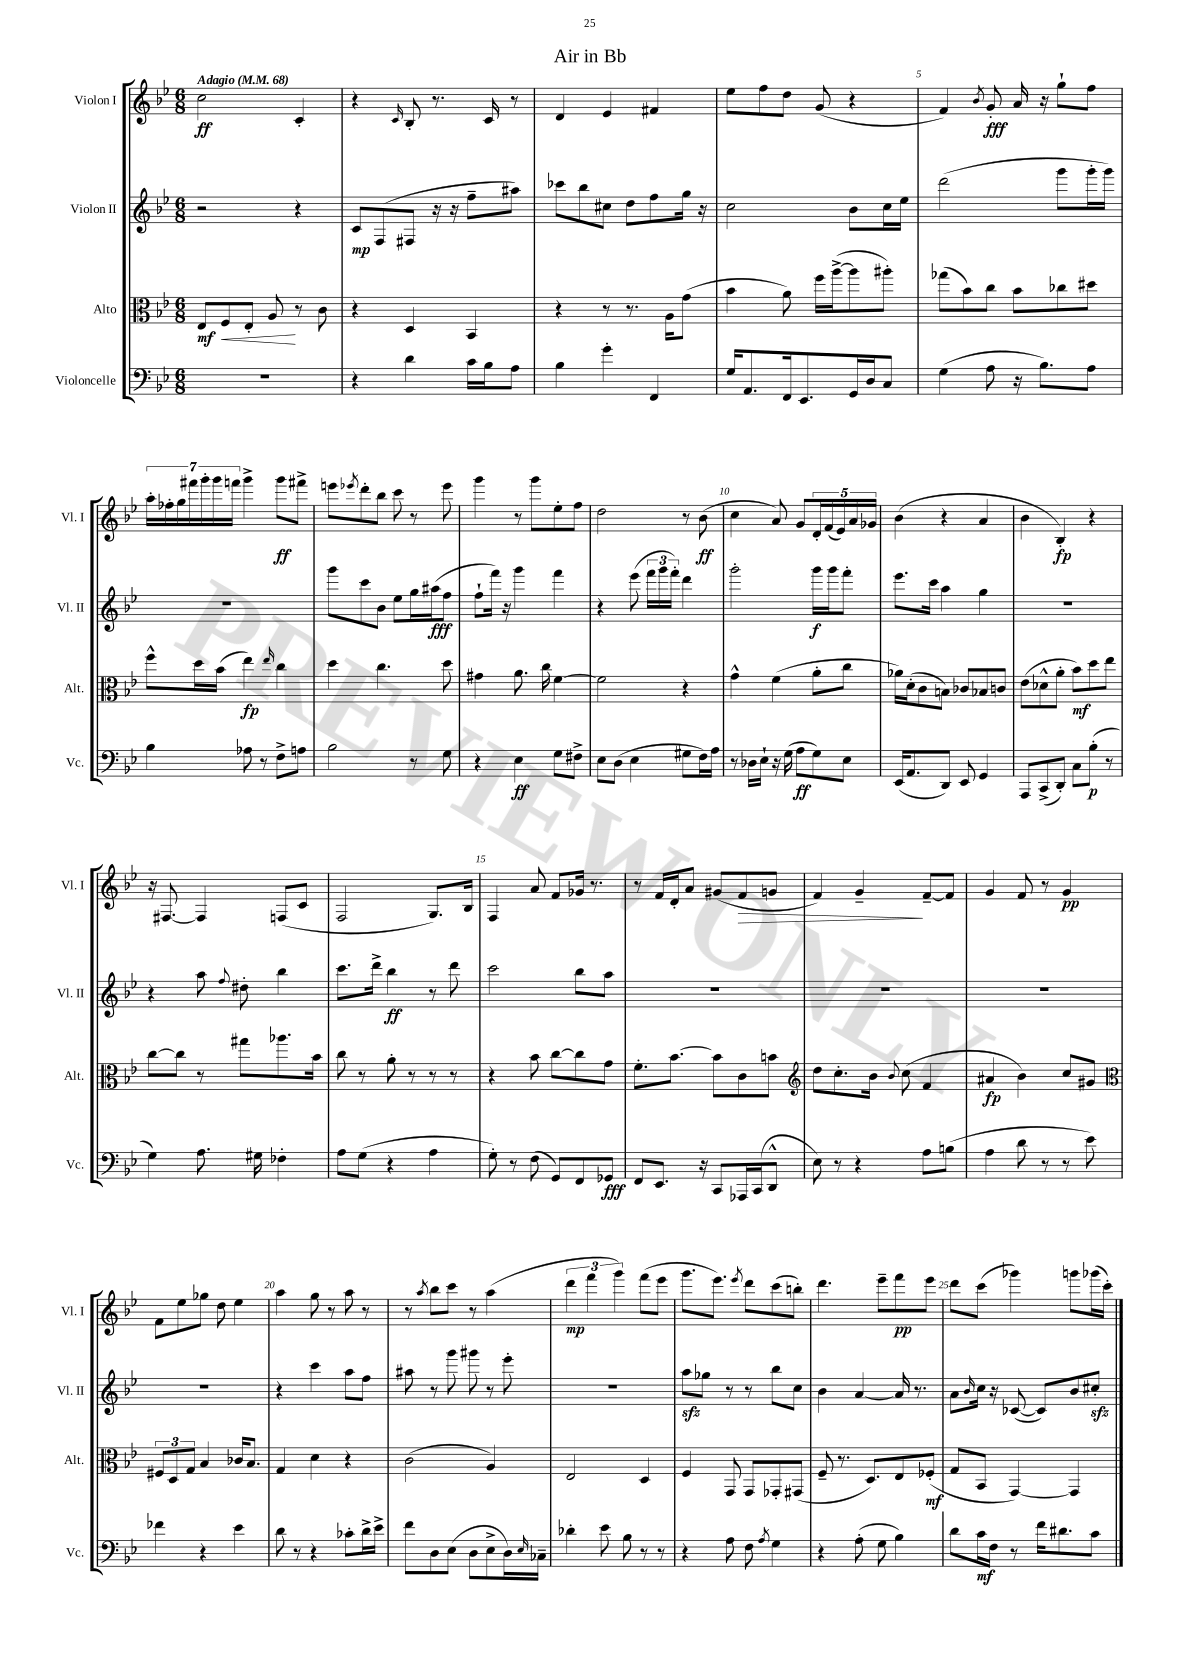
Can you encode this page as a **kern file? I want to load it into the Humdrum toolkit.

**kern	**kern	**kern	**kern
*staff4	*staff3	*staff2	*staff1
*clefF4	*clefC3	*clefG2	*clefG2
*k[b-e-]	*k[b-e-]	*k[b-e-]	*k[b-e-]
*M6/8	*M6/8	*M6/8	*M6/8
*MM68	*MM68	*MM68	*MM68
2.r	8E-/L	2r	2cc\
.	8F/	.	.
.	8E-'/J	.	.
.	8A/	.	.
.	8r	4r	4c'/
.	8c\	.	.
=	=	=	=
4r	4r	8c/L	4r
.	.	(8F/	.
.	.	.	16qqc/
4d\	4D/	8F#/J	8B-'/
.	.	16r	8.r
.	.	16r	.
16c\LL	4BB-/	8ff~\L	.
16B-\J	.	.	16c/
8A\J	.	8aa#\J)	8r
=	=	=	=
4B-\	4r	8ccc-\L	4d/
.	.	8bb-\	.
4g'\	8r	8cc#\J	4e-/
.	8.r	8dd\L	.
4FF/	.	8ff\	4f#/
.	16A\LK	.	.
.	(8g\J	16gg\Jk	.
.	.	16r	.
=	=	=	=
16G/LK	4b-\	2cc\	8ee-\L
8.AA/	.	.	.
.	.	.	8ff\
16FF/k	8a\)	.	8dd\J
8.EE-/	.	.	.
.	16ff\LL	.	(8g/
.	([16aa^\J	.	.
16GG/L	8aa\]	8b-\L	4r
16D/J	.	.	.
8C/J	8aa#'\J)	16cc\L	.
.	.	16ee-\JJ	.
=	=	=	=
(4G\	(8gg-\L	(2ddd\	4f/)
.	8b-\)	.	.
.	.	.	8qb-/
8A\	8cc\J	.	8g'/
16r	8b-\L	.	16a/
8.B-\L)	.	.	16r
.	8cc-\	8ggg\L	8gg`\L
8A\J	8dd#\J	16ggg'\L	8ff\J
.	.	16ggg\JJ)	.
=	=	=	=
4B-\	8ff^^\L	2.r	28aa'\LL
.	.	.	28ff-'\
.	.	.	28gg\
.	.	.	28fff#\
.	16dd\L	.	.
.	.	.	28ggg'\
.	.	.	28ggg\
.	(16b-\JJ	.	.
.	.	.	28fff\JJ
8A-\	4ee-\)	.	4ggg^\
8r	.	.	.
.	16qqee-/	.	.
8F^\L	4cc\	.	8ggg\L
8A\J	.	.	8fff#^\J
=	=	=	=
2B-\	4dd\	8ggg\L	8eee\L
.	.	.	8qeee-/
.	.	8ccc\	8ddd'\
.	4.cc\	8b-\J	8bb-\J
.	.	8ee-\L	8ccc\
8r	.	16gg\L	8r
.	.	(16aa#\J	.
8G\	8dd\	8ff\J	8eee-\
=	=	=	=
4r	4g#\	8ff`\L	4ggg\
.	.	16fff\Jk)	.
.	.	16r	.
4E-\	8.a\	4ggg\	8r
.	.	.	8ggg\L
.	16cc\	.	.
8G\L	[4f\	4fff\	8ee-'\
8F#^\J	.	.	8ff\J
=	=	=	=
8E-\L	2f\]	4r	2dd\
(8D\J	.	.	.
4E-\	.	(8eee-\	.
.	.	24fff\LL	.
.	.	24ggg\	.
.	.	24fff'\JJ)	.
8G#\L	4r	4ddd\	8r
16F\L)	.	.	(8b-\
16A\JJ	.	.	.
=	=	=	=
8r	4g^^\	2ggg'\	4cc\
16D-\LL	.	.	.
16E-`\JJ	.	.	.
16r	(4f\	.	8a/)
(16G\	.	.	.
8A\L	.	.	8g/L
8G\)	8a'\L	16ggg\LL	20d'/L
.	.	.	(20f/
.	.	16ggg\J	.
.	.	.	20e-/)
8E-\J	8cc\J	8fff'\J	.
.	.	.	20a/
.	.	.	20g-/JJ
=	=	=	=
(16EE-/LK	16a-\LL)	8.eee-\L	(4b-\
8.AA/	(16d'\J	.	.
.	8c\	.	.
.	.	16ccc\Jk	.
8DD/J)	8B\J)	4aa\	4r
8EE-/	8c-/L	.	.
4GG/	8B-/	4gg\	4a/
.	8c/J	.	.
=	=	=	=
8AAA/L	(8e-\L	2.r	4b-\
(8CC^/	8d-^^\	.	.
8DD'/J)	8a'\J	.	4B-'/)
8C\L	8b-\L)	.	.
(8B-'\J	8dd\	.	4r
8r	8ee-\J	.	.
=	=	=	=
4G\)	[8cc\L	4r	16r
.	.	.	[8.F#/
.	8cc\]J	.	.
8.A\	8r	8aa\	4F#/]
.	.	8qqff/	.
.	8gg#\L	8dd#'\	.
16G#\	.	.	.
4F-'\	8.aa-\	4bb-\	(8F/L
.	.	.	8c/J
.	16b-\Jk	.	.
=	=	=	=
8A\L	8cc\	8.ccc\L	2F/
(8G\J	8r	.	.
.	.	16ddd^\Jk	.
4r	8a'\	4bb-\	.
.	8r	.	.
4A\	8r	8r	8.G/L)
.	8r	8ddd\	.
.	.	.	16B-/Jk
=	=	=	=
8G'\)	4r	2ccc\	4F/
8r	.	.	.
(8F\	8b-\	.	8a/
8GG/L)	[8cc\L	.	8f/L
8FF/	8cc\]	8bb-\L	16g-/Jk
.	.	.	8.r
8GG-/J	8g\J	8aa\J	.
=	=	=	=
8FF/L	8.f'\L	2.r	8r
8.EE-/J	.	.	16f/LL
.	[8.b-\J	.	16d'/J
.	.	.	8a/J
16r	.	.	.
8CC/L	8b-\]L	.	(8g#/L
16AAA-/L	8c\	.	8f/
(16CC/J	.	.	.
8DD^^/J	8b\J	.	8g/J
=	=	=	=
*	*clefG2	*	*
8E-\)	8dd\L	2.r	4f/)
8r	8.cc'\	.	.
4r	.	.	4g~/
.	16b-\Jk	.	.
.	8qqb-/	.	.
.	(8cc\	.	.
8A\L	4f/	.	[8f~/L
(8B\J	.	.	8f/]J
=	=	=	=
4A\	4a#/	2.r	4g/
8d\	4b-\)	.	8f/
8r	.	.	8r
8r	8cc/L	.	4g/
8e-\)	8g#/J	.	.
=	=	=	=
*	*clefC3	*	*
4f-\	12F#/L	2.r	8f\L
.	12D/	.	.
.	.	.	8ee-\
.	12G/J	.	.
4r	4B-/	.	8gg-\J
.	.	.	8dd\
4e-\	16c-/LK	.	4ee-\
.	8.B-/J	.	.
=	=	=	=
8d\	4G/	4r	4aa\
8r	.	.	.
4r	4d\	4ccc\	8gg\
.	.	.	8r
8c-'\L	4r	8aa\L	8aa\
16d^\L	.	8ff\J	8r
16e-^\JJ	.	.	.
=	=	=	=
8f\L	(2c\	8aa#\	8r
.	.	.	8qaa/
8D\	.	8r	8bb-\L
(8E-\J	.	8ggg\	8ccc\J
8D\L	.	8ggg#\	8r
8E-^\	4A/)	8r	(4aa\
16D\L)	.	8eee-'\	.
16qqE-/	.	.	.
16C-~\JJ	.	.	.
=	=	=	=
4d-'\	2E-/	2.r	6ddd\
.	.	.	6fff\
8e-\	.	.	.
.	.	.	6ggg\)
8B-\	.	.	.
8r	4D/	.	(8fff\L
8r	.	.	8eee-\J
=	=	=	=
4r	4F/	8aa\L	8.ggg\L
.	.	8gg-\J	.
.	.	.	8.eee-\J)
8A\	8GG/	8r	.
.	.	.	8qeee-/
8F\	8GG/L	8r	8ddd\L
8qA/	.	.	.
4G\	8GG-'/	8bb-\L	(8ccc\
.	(8GG#/J	8cc\J	8bb'\J)
=	=	=	=
4r	8F~/	4b-\	4.ddd\
.	8.r	.	.
(8A'\	.	[4a/	.
.	8.D/L)	.	.
8G\	.	.	8eee-~\L
4B-\)	8E-/	16a/]	8fff\
.	.	8.r	.
.	(8F-'/J	.	8eee-\J
=	=	=	=
8d\L	8G/L	8a\L	8ddd\L
.	.	16qqb-/	.
16c\L	8BB-/J	16cc\Jk	(8ccc\J
16F\JJ	.	16r	.
8r	[4GG/)	([8c-/	4ggg-\)
16f\LK	.	8c-/]L)	.
8.d#\	.	.	.
.	4GG/]	8b-/	8ggg\L
8c\J	.	8cc#'/J	(16ggg-\L
.	.	.	16ccc'\JJ)
==	==	==	==
*-	*-	*-	*-
